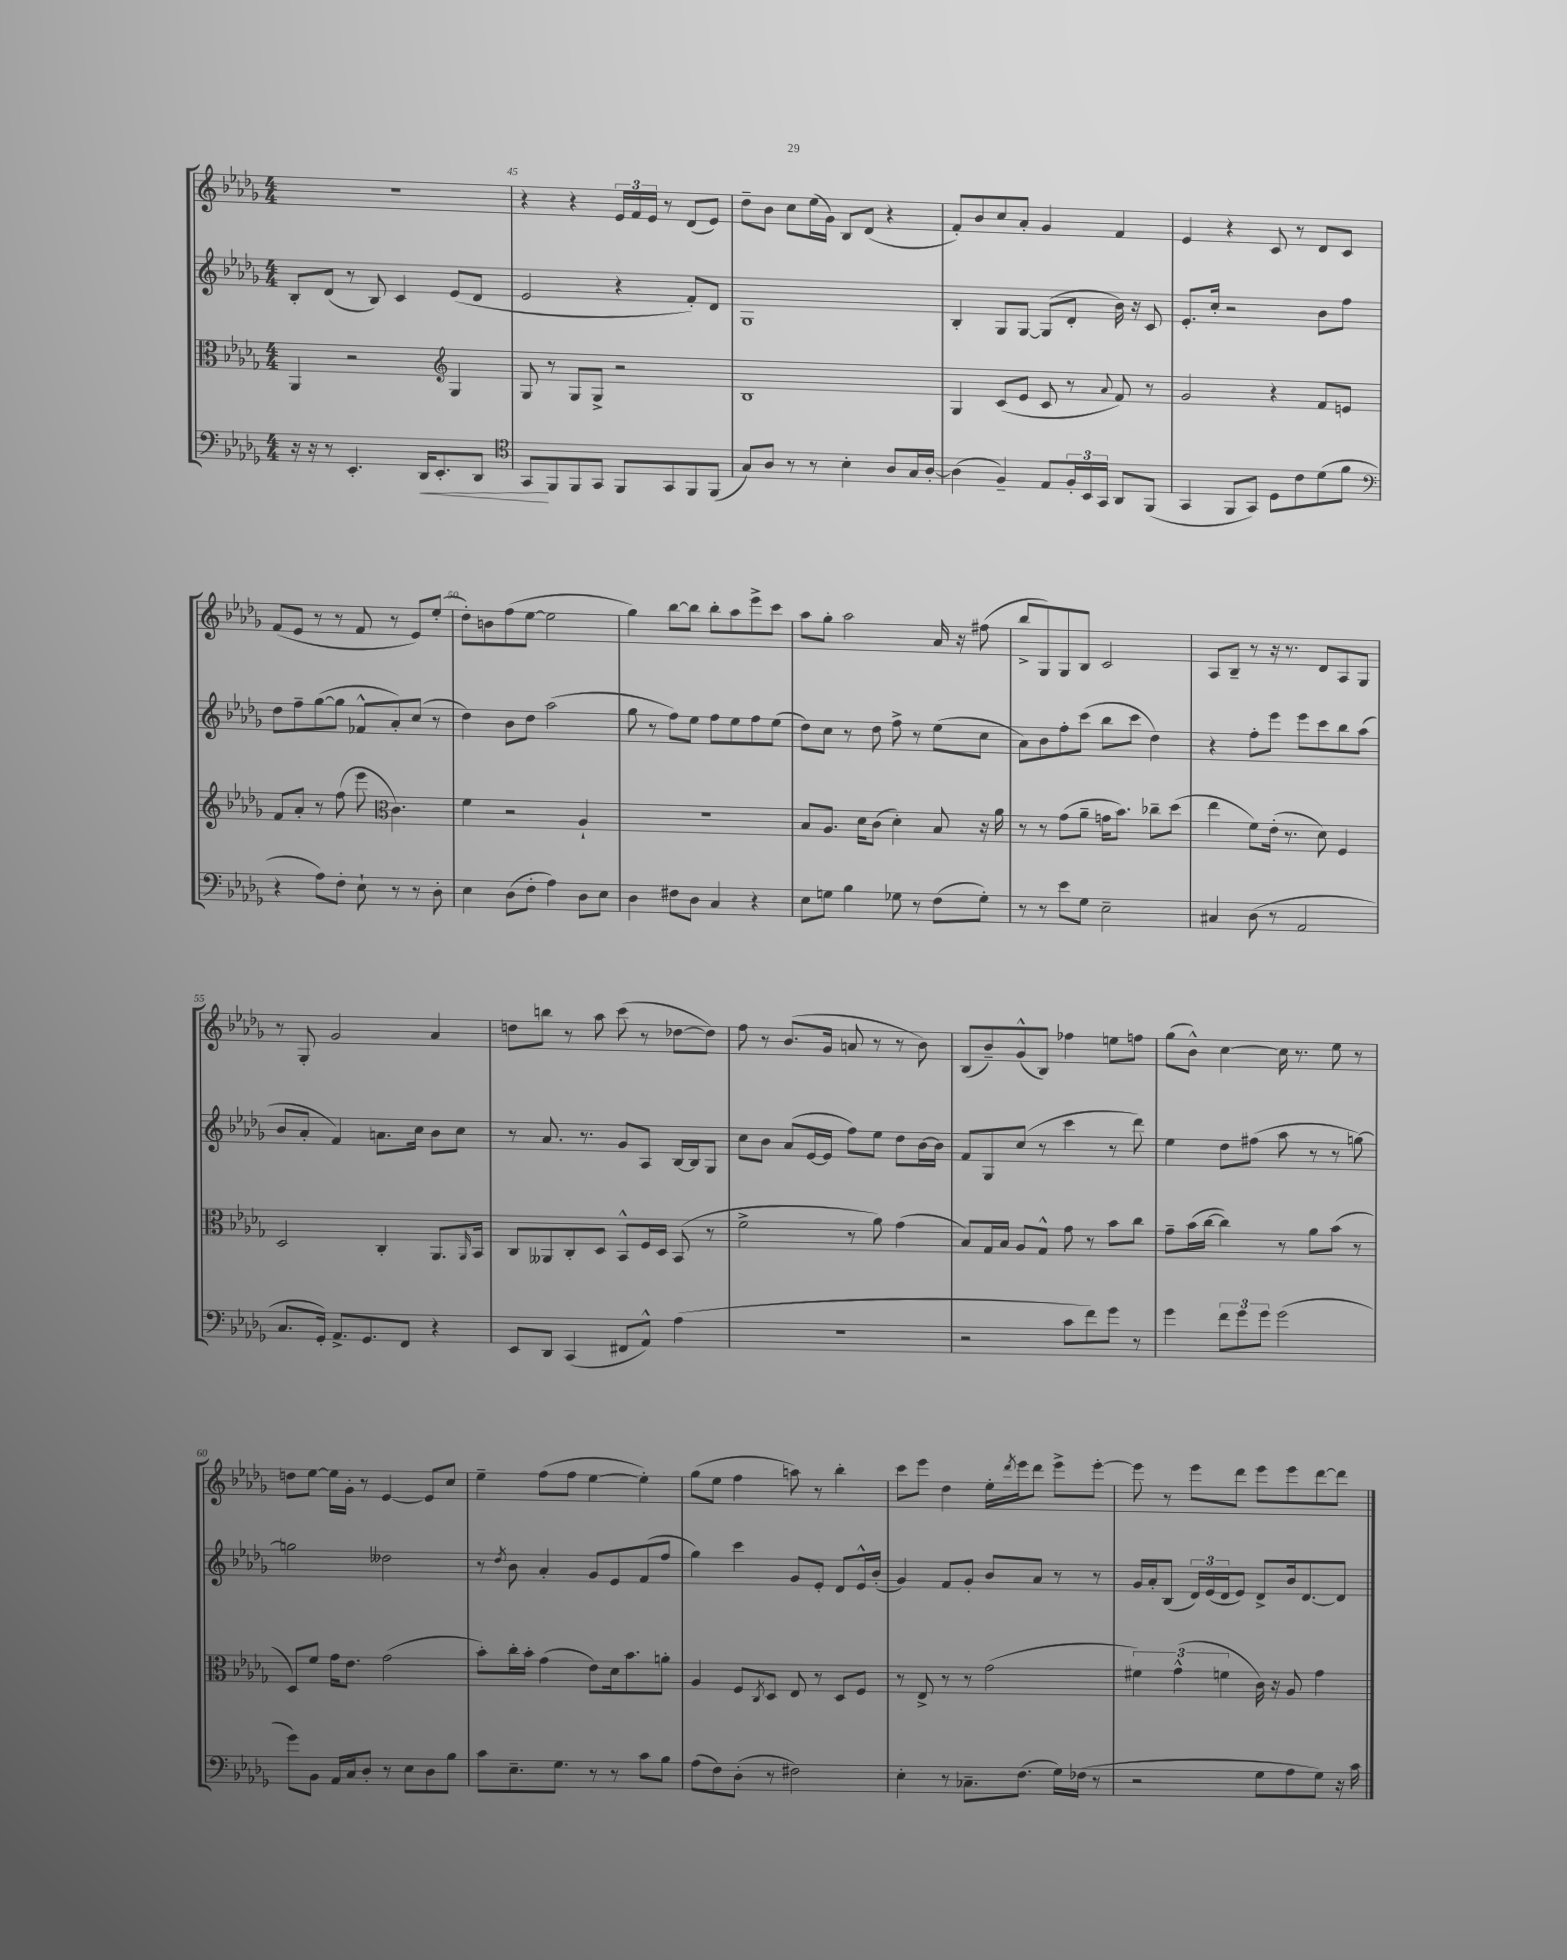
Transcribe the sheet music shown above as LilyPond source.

<<
\new StaffGroup <<
\new Staff = "s0" {
    \clef treble \key des \major \numericTimeSignature \time 4/4
    R1 |
    r4 r4 \tuplet 3/2 { ees'16 f'16 ees'16 } r8 des'8( ees'8) |
    des''8-- bes'8 c''8 ees''16( ges'16) bes8 des'8( r4 |
    f'8-.) bes'8 c''8 aes'8-. ges'4 f'4 |
    ees'4 r4 c'8 r8 des'8 c'8 |
    f'8( ees'8 r8 r8 f'8 r8 ees'8) ees''8-.( |
    des''8-.) b'8 f''8( ees''8~ ees''2 |
    ges''4) bes''8~ bes''8 bes''8-. aes''8 ees'''8-> c'''8 |
    aes''8 ges''8-. aes''2 aes'16 r16 fis''8( |
    bes''8-> ges8) ges8 bes8 c'2 |
    aes8 bes8-- r8 r16 r8. des'8 aes8 ges8 |
    r8 ges8-. ges'2 aes'4 |
    d''8 b''8 r8 aes''8 c'''8( r8 des''8~ des''8) |
    f''8 r8 bes'8.( ges'16 a'8 r8 r8 bes'8) |
    bes8( bes'8--) ges'8-^( bes8) fes''4 e''8 f''8 |
    ges''8( bes'8-^) c''4~ c''16 r8. ees''8 r8 |
    d''8 ees''8~ ees''16 ges'16-. r8 ees'4~ ees'8 c''8 |
    ees''4-- f''8( f''8 ees''4~ ees''4-.) |
    ges''8( ees''8 f''4 a''8) r8 bes''4-. |
    c'''8 ees'''8 des''4 ees''16-. \acciaccatura { des'''8 } ees'''16 des'''8 ees'''8-> ees'''8~-. |
    ees'''8 r8 ees'''8 des'''8 ees'''8 ees'''8 des'''8~ des'''8 \bar "|." |
}
\new Staff = "s1" {
    \clef treble \key des \major \numericTimeSignature \time 4/4
    bes8-. des'8( r8 bes8) c'4 ees'8( des'8 |
    ees'2 r4 f'8-.) des'8 |
    ges1 |
    bes4-. ges8 ges8~ ges8( des'8-. bes'16) r16 c'8 |
    ees'8.-. c''16-. r2 bes'8 f''8 |
    des''8 f''8-- ges''8~( ges''8 fes'8-^ aes'8-.) c''8( r8 |
    des''4) bes'8 des''8 aes''2( |
    ges''8 r8 f''8) ees''8 f''8 ees''8 f''8 ees''8( |
    des''8) c''8 r8 des''8 f''8-> r8 ees''8( c''8 |
    aes'8) bes'8 f''8-. c'''8( bes''8 c'''8 des''4) |
    r4 f''8-. ees'''8 ees'''8 c'''8 bes''8 aes''8( |
    bes'8 aes'8-. f'4) a'8. c''16 bes'8 c''8 |
    r8 aes'8. r8. ges'8 aes8 bes16~ bes16 ges8 |
    c''8 bes'8 aes'8( ees'16~ ees'16 f''8) ees''8 des''8 bes'16~ bes'16 |
    f'8 ges8 c''8( r8 c'''4 r8 des'''8) |
    ees''4 des''8 fis''8( aes''8 r8 r8 g''8~) |
    g''2 deses''2 |
    r8 \acciaccatura { des''8 } bes'8 aes'4-. ges'8 ees'8 f'8( f''8 |
    ges''4) c'''4 ges'8 ees'8-. des'8 ees'16-^ bes'16-.( |
    ges'4) f'8 ges'8-. bes'8 aes'8 r8 r8 |
    ges'16 aes'16-. bes8( \tuplet 3/2 { des'16) ees'16( des'16 } ees'8) des'8-> bes'16 des'8.~ des'8 \bar "|." |
}
\new Staff = "s2" {
    \clef alto \key des \major \numericTimeSignature \time 4/4
    aes,4 r2 \clef treble ges4 |
    ges8 r8 ges8 ges8-> r2 |
    bes1 |
    ges4 c'8( ees'8 c'8 r8 \appoggiatura { aes'8 } f'8) r8 |
    ges'2 r4 f'8 e'8 |
    f'8 aes'8-. r8 f''8( ees'''8 \clef alto c'4.) |
    f'4 r2 aes4-! |
    R1 |
    bes8 aes8. des'16 c'8( des'4-.) bes8 r16 aes'16 |
    r8 r8 ges'8( aes'8-- g'16 bes'8.) ces''8-- des''8( |
    ees''4 f'8) ees'16-.( r8. des'8) f4 |
    des2 c4-. aes,8. \grace { aes,16 } bes,16 |
    c8 aeses,8 c8-. des8 bes,8-^ f16 des16 bes,8( r8 |
    f'2-> r8 aes'8) ges'4( |
    bes8) ges16 bes16 aes8 ges8-^ ges'8 r8 bes'8 c''8 |
    ges'8-- bes'16( c''16~ c''4) r8 aes'8 bes'8( r8 |
    des8) f'8 ges'16 ees'8. ges'2( |
    bes'8-.) c''16-. bes'16-. ges'4( ees'8) des'16 bes'8. a'8-. |
    aes4 f8 \acciaccatura { c8 } des8 ees8 r8 des8 f8 |
    r8 ees8-> r8 r8 ges'2( |
    \tuplet 3/2 { fis'4) ges'4-^( f'4 } c'16) r16 aes8 ges'4 \bar "|." |
}
\new Staff = "s3" {
    \clef bass \key des \major \numericTimeSignature \time 4/4
    r16 r16 r8 ees,4.-. des,16\< ees,8.-. des,8 |
    \clef tenor ges,8\! f,8 f,8 ges,8 f,8 ges,8 f,8 f,8( |
    ges8) aes8 r8 r8 bes4-. aes8 ges16 aes16~-. |
    aes4( f4--) ees8 \tuplet 3/2 { f16-. bes,16 ges,16 } aes,8 f,8( |
    ges,4 f,8 ges,8) des8 c'8 des'8( f'8 |
    \clef bass r4 aes8) f8-. ees8-! r8 r8 des8-. |
    ees4 des8( f8-. aes4) des8 ees8 |
    des4 fis8 des8 c4 r4 |
    ees8 g8 bes4 ges8 r8 f8( ges8-.) |
    r8 r8 ees'8 ges8 ees2-- |
    cis4 des8( r8 aes,2 |
    c8. ges,16-.) aes,8.-> ges,8. f,8 r4 |
    ees,8 des,8 c,4( fis,8 aes,8-^) aes4( |
    R1 |
    r2 c'8 f'8) ges'8 r8 |
    ges'4 \tuplet 3/2 { f'8 ges'8 ges'8 } ges'2( |
    ges'8) bes,8 aes,16 c16 des8-. r8 ees8 des8 bes8 |
    c'8 ees8.-- ges8. r8 r8 c'8 bes8 |
    aes8( f8) des8-.( r8 fis2) |
    ees4-. r8 ces8.-- f8.( ges16) fes16( r8 |
    r2 ges8 aes8 ges8) r16 c'16 \bar "|." |
}
>>
>>
\layout { \context { \Score currentBarNumber = #44 \override BarNumber.break-visibility = ##(#f #t #t) barNumberVisibility = #(every-nth-bar-number-visible 5) } }
